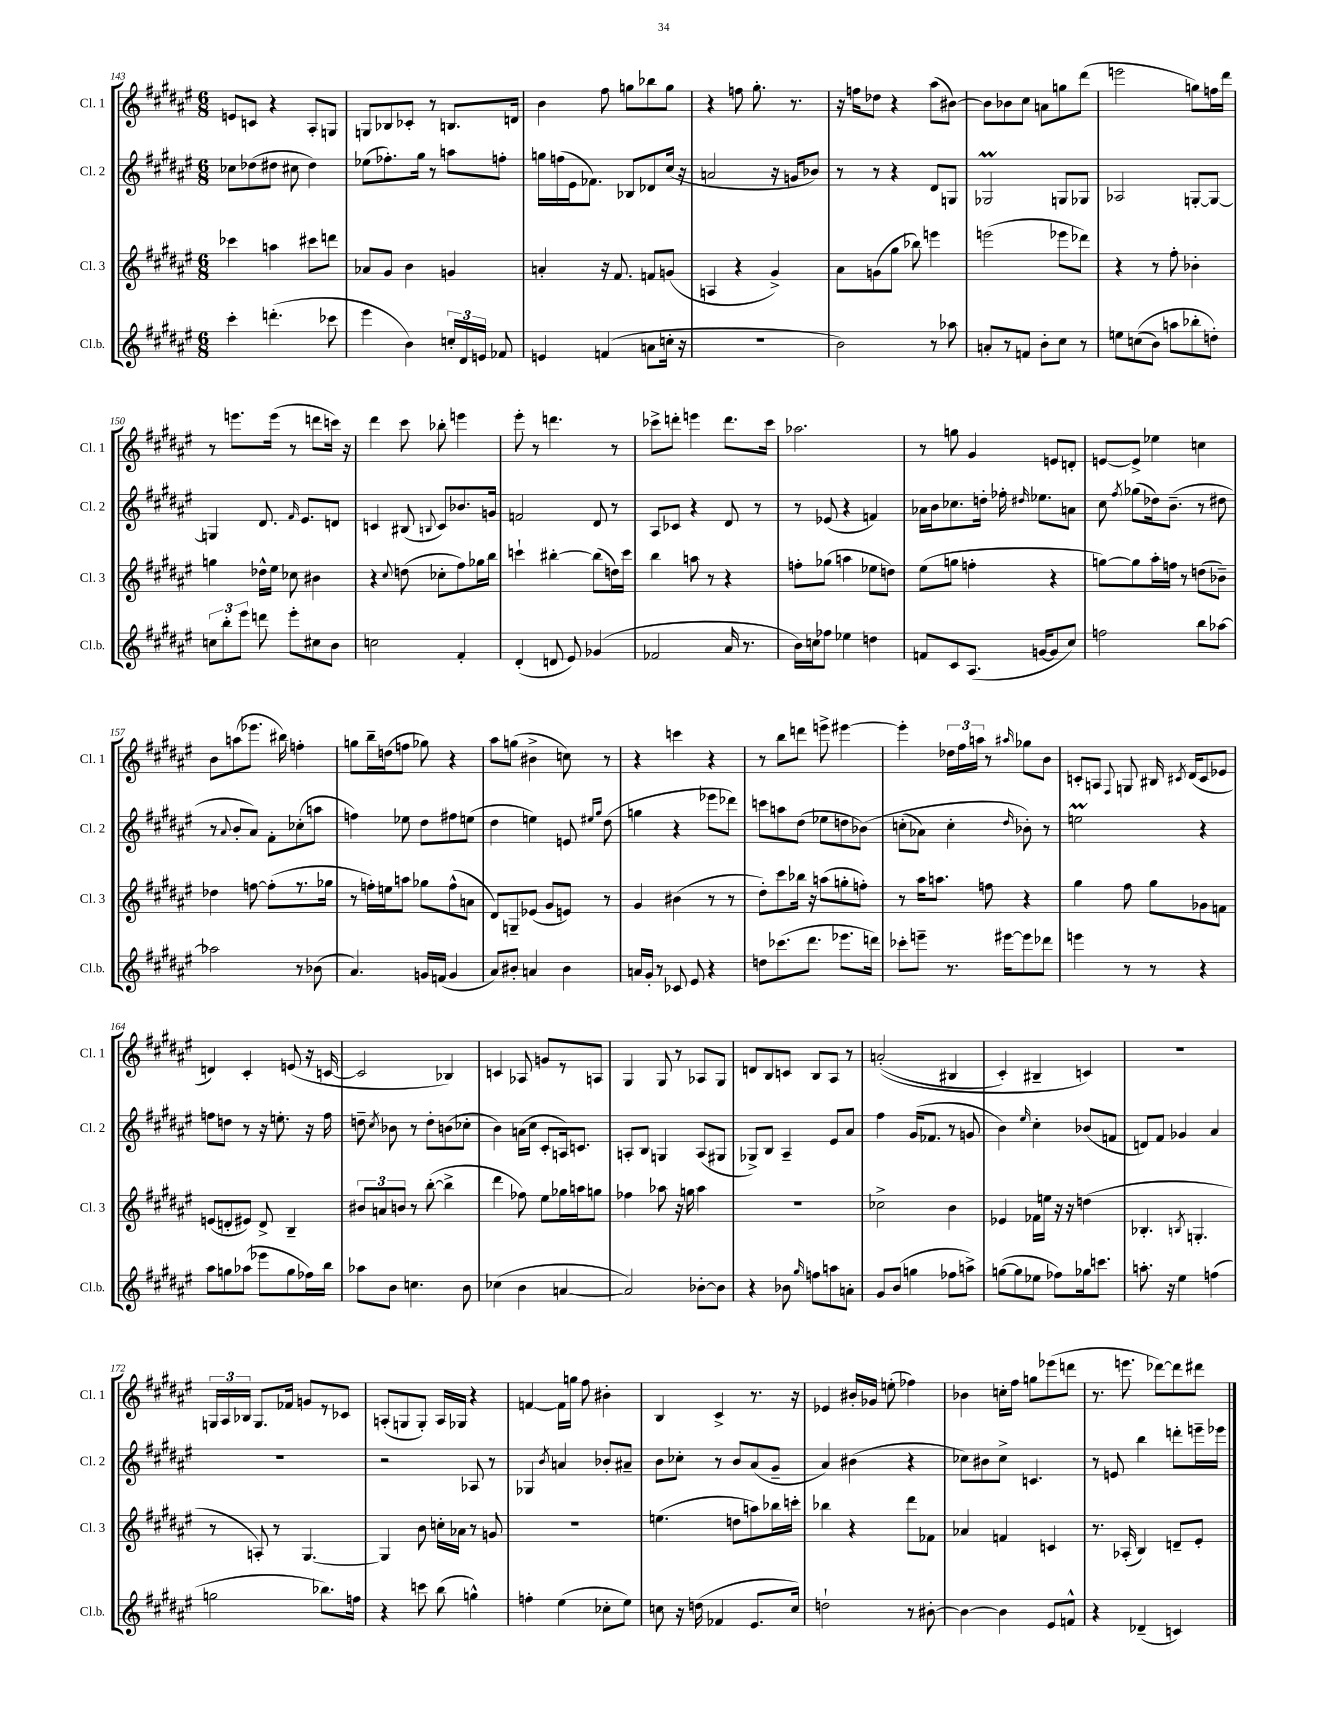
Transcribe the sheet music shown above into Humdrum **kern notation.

**kern	**kern	**kern	**kern
*staff4	*staff3	*staff2	*staff1
*clefG2	*clefG2	*clefG2	*clefG2
*k[f#c#g#d#a#e#]	*k[f#c#g#d#a#e#]	*k[f#c#g#d#a#e#]	*k[f#c#g#d#a#e#]
*M6/8	*M6/8	*M6/8	*M6/8
4ccc#'	4ccc-	8cc-	8e
.	.	(8dd-	8c
(4.ddd'	4aa	8dd#	4r
.	.	8cc#	.
.	8ccc#	4dd#)	8A#'
8ccc-	8ddd	.	8G
=	=	=	=
4eee#	8a-	(8ee-	8G
.	8g#	8.ff-')	8B-
4b)	4b	.	8c-'
.	.	16gg#	.
.	.	8r	8r
24cc'	4g	8aa	8.B
24d#	.	.	.
24e	.	.	.
8f-	.	8ff'	.
.	.	.	16d
=	=	=	=
4e	4a'	16gg	4b
.	.	(16ff	.
.	.	16e#	.
.	.	8.f-)	.
(4f	16r	.	8ff#
.	8.f#	.	.
.	.	8B-	8gg
8a	8f	8d-	8bb-
16cc'	(8g	(16cc#	8gg
16r	.	16r	.
=	=	=	=
2.r	4A	2a	4r
.	4r	.	8ff
.	.	.	8.gg#'
.	4g#^)	16r	.
.	.	16g	8.r
.	.	8b-)	.
=	=	=	=
2b)	8a#	8r	16r
.	.	.	16ff
.	(8g	8r	8dd-
.	8gg#	4r	4r
.	8bb-)	.	.
8r	4eee	8d#	(8aa#
8aa-	.	8G	[8b#)
=	=	=	=
8a'	(2eee	2G-	8b#]
8r	.	.	8b-
8f	.	.	8cc#
8b'	.	.	8a
8cc#	8eee-	8G	8gg
8r	8ddd-)	8G-	(8ddd#
=	=	=	=
8ee	4r	2A-	2eee
&((8cc	.	.	.
8b)	8r	.	.
8aa	8ff#'	.	.
8bb-'	4b-'	[8G'	8gg)
8dd'&)	.	8G_	16ff
.	.	.	16ddd#
=	=	=	=
12cc	4gg	4G]	8r
12bb'	.	.	.
.	.	.	8.eee
12eee#	.	.	.
8ddd	16dd-^^	8.d#	.
.	16ee#	.	(16eee
8eee#'	8cc-	.	8r
.	.	16qqf#	.
.	.	8.e#	.
8cc#	4b#	.	8ddd
8b	.	8d	16ccc)
.	.	.	16r
=	=	=	=
2cc	4r	4c	4ddd#
.	8qqcc#	.	.
.	(8dd	(8B#	8ccc#
.	.	8qqB	.
.	8cc-'	8c)	8bb-'
4f#'	8ff#)	8.b-	4eee
.	16gg-	.	.
.	16bb	16g	.
=	=	=	=
(4d#'	4ccc`	2f	8eee#'
.	.	.	8r
8d	[4bb#'	.	4.ddd
8e#)	.	.	.
(4g-	(8bb#]	8d#	.
.	16dd)	8r	8r
.	16ccc	.	.
=	=	=	=
2f-	4bb	8A#	8ccc-^
.	.	8c-	8ddd'
.	8aa	4r	4eee
.	8r	.	.
16a#	4r	8d#	8.ddd
8.r	.	.	.
.	.	8r	.
.	.	.	16ccc-
=	=	=	=
16b)	8ff'	8r	2.aa-
16cc	.	.	.
8ff-	(8gg-	(8e-	.
4ee-	4aa	4r	.
4dd	8ee-	4f)	.
.	8dd)	.	.
=	=	=	=
8f	(8ee#	16a-	8r
.	.	16b	.
8c#	8gg	8.cc-	8gg
(8.A#	4ff'	.	4g#
.	.	16dd'	.
.	.	16ff-'	.
.	.	16qqdd#	.
[16g	.	8.ee-	.
8g]	4r	.	8e
8cc#)	.	8a	8d'
=	=	=	=
2ff	[8gg)	8cc#	[8e
.	.	8qff#	.
.	8gg]	(8gg-	8e^]
.	16aa#'	16dd-)	4ee-
.	16ff	(8.b~	.
.	8r	.	.
8bb	(8dd	8r	4cc
[8aa-	8b-~)	8dd#	.
=	=	=	=
2aa-]	4dd-	8r	8b
.	.	8qqa#	.
.	.	8b'	(8aa
.	[8ff	8a#)	8.eee-
.	(8ff']	8f#'	.
.	.	.	16bb#)
8r	8.r	(8cc-'	4ff'
(8b-	.	8aa	.
.	16gg-	.	.
=	=	=	=
4.a#)	8r	4ff)	8gg
.	16ff')	.	16bb~
.	16ee	.	(16dd
.	8aa	8ee-	8ff
16g	8gg-	8dd#	8gg-)
(16f	.	.	.
4g	(8ff^^	8ff#	4r
.	8a	(8ee	.
=	=	=	=
8a#)	8d#)	4dd#	8aa#
8b#'	8G~	.	(8gg
4a	(8e-	4ee)	4b#^
.	8g#	.	.
4b#	8e)	8e	8cc)
.	.	16qqee#	.
.	.	16qqgg#	.
.	8r	(8dd#	8r
=	=	=	=
16a	4g#	4gg	4r
16g#'	.	.	.
8r	.	.	.
8c-	(4b#	4r	4ccc
8e#	.	.	.
4r	8r	8eee-	4r
.	8r	8ddd-)	.
=	=	=	=
8dd	8dd#')	8ccc	8r
(8.ccc-	8ccc#	8aa	8bb
.	16bb-	(8dd#	8ddd
8.ddd#	16r	.	.
.	(8aa	8ee-	8eee^
8.eee-	8gg'	8dd	[4eee#
.	8ff')	&(8b-)	.
16ddd)	.	.	.
=	=	=	=
8ccc-'	8r	(8cc'	4eee#']
8eee~	16aa#	8a-)	.
.	8.aa	.	.
8.r	.	4cc'	24dd-
.	.	.	24ff#
.	.	.	24aa
.	8ff	.	8r
[16eee#	.	.	.
.	.	16qqdd#	16qqaa#
8eee#]	4r	8b-'&)	8gg-
8ddd-	.	8r	8b
=	=	=	=
4eee	4gg#	2ee	8c'
.	.	.	8A
.	.	.	8qqF#
8r	8ff#	.	8G
8r	8gg#	.	16B#
.	.	.	8qc#
.	.	.	(16d#
4r	8g-	4r	8c#
.	8f	.	8e-
=	=	=	=
8aa#	(8e	8ff	4d)
8gg	8d'	8dd	.
(8aa-	8e#)	8r	4c#'
8eee-	8d^	16r	.
.	.	8.ee'	.
8gg	4B~	.	(8e
16ff-)	.	16r	16r
16bb	.	16ff	[16c
=	=	=	=
8aa-	12b#	8dd~	2c]
.	12a	.	.
.	.	8qcc#	.
8b	.	8b-	.
.	12b	.	.
4.cc	8r	8r	.
.	([8bb'	8dd'	.
.	4bb^]	(8b	4B-)
8b	.	8cc-'	.
=	=	=	=
(4cc-	4ddd#	4b)	4c
4b	8ff-)	(16a	8A-
.	.	16cc#	.
.	8ee#	8c#'	8g
[4a	16gg-	16A)	8r
.	16aa	8.c	.
.	8gg	.	8A
=	=	=	=
2a])	4ff-	8A'	4G#
.	.	8B	.
.	8aa-	4G	8G#
.	16r	.	8r
.	16gg	.	.
[8b-'	4aa-	(8A	8A-
8b-]	.	8G#	8G#
=	=	=	=
4r	2.r	8G-^)	8d
.	.	8B	8B
8b-	.	4A#~	8c
16qqgg#	.	.	.
8ff	.	.	8B
8aa	.	8e#	8A#
8a'	.	8a#	8r
=	=	=	=
8g#	2cc-^	4ff#	&((2a'
(8b	.	.	.
4gg	.	(16g#	.
.	.	8.f-	.
8ff-	4b	8r	4B#
8aa^)	.	8g	.
=	=	=	=
([8gg	4e-	4b)	4c#')
8gg]	.	.	.
.	.	16qqee#	.
8ee-	16f-	4cc#'	4B#~
.	16ee	.	.
8ff-)	16r	.	.
.	16r	.	.
16gg-	(4dd	(8b-	4c&)
8.ccc	.	.	.
.	.	8f	.
=	=	=	=
8.aa'	4.B-'	8d)	2.r
.	.	8f#	.
16r	.	.	.
4ee#	.	4g-	.
.	8qB	.	.
.	4.G'	.	.
(4ff	.	4a#	.
=	=	=	=
2gg	8r	2.r	24G
.	.	.	24A#
.	.	.	24B-
.	8A')	.	8.G
.	8r	.	.
.	.	.	16f-
.	[4.G#	.	8g
8.bb-)	.	.	8r
.	.	.	8c-
16ff	.	.	.
=	=	=	=
4r	4G#]	2r	(8A'
.	.	.	8G
8ccc	8b	.	8G')
(8bb	16cc'	.	16A
.	16a-	.	16G-
4gg^^)	8r	8A-	4r
.	8g	8r	.
=	=	=	=
4ff'	2.r	4G-	[4f
.	.	8qb	.
(4ee#	.	4a	16f]
.	.	.	16gg
.	.	.	8ff#
8cc-'	.	8b-'	4b#'
8ee#)	.	8a#~	.
=	=	=	=
8cc	(4.ee	8b	4B
16r	.	8cc-'	.
(16dd	.	.	.
4f-	.	8r	4c#^
.	8dd	8b	.
8.e#	8aa)	(8a#	8.r
.	16bb-	8g#~	.
16cc)	16ccc'	.	16r
=	=	=	=
2dd`	4bb-	4a#)	4e-
.	4r	(4b#	16b#'
.	.	.	16g-
.	.	.	(8ee'
8r	8ddd#	4r	4ff-)
[8b#'	8f-	.	.
=	=	=	=
4b#_	4a-	8cc-)	4b-
.	.	8b#	.
4b#]	4f	8cc-^	16cc'
.	.	.	16ff#
.	.	4.c	8gg
8e#	4c	.	(8eee-
8f^^	.	.	8ddd
=	=	=	=
4r	8.r	8r	8.r
.	.	8e	.
.	(16A-'	.	8.eee
(4d-~	4B)	4bb	.
.	.	.	[8ddd-)
4c)	8d~	8ddd'	8ddd-]
.	8e#'	16eee~	8ddd#
.	.	16eee-	.
==	==	==	==
*-	*-	*-	*-
